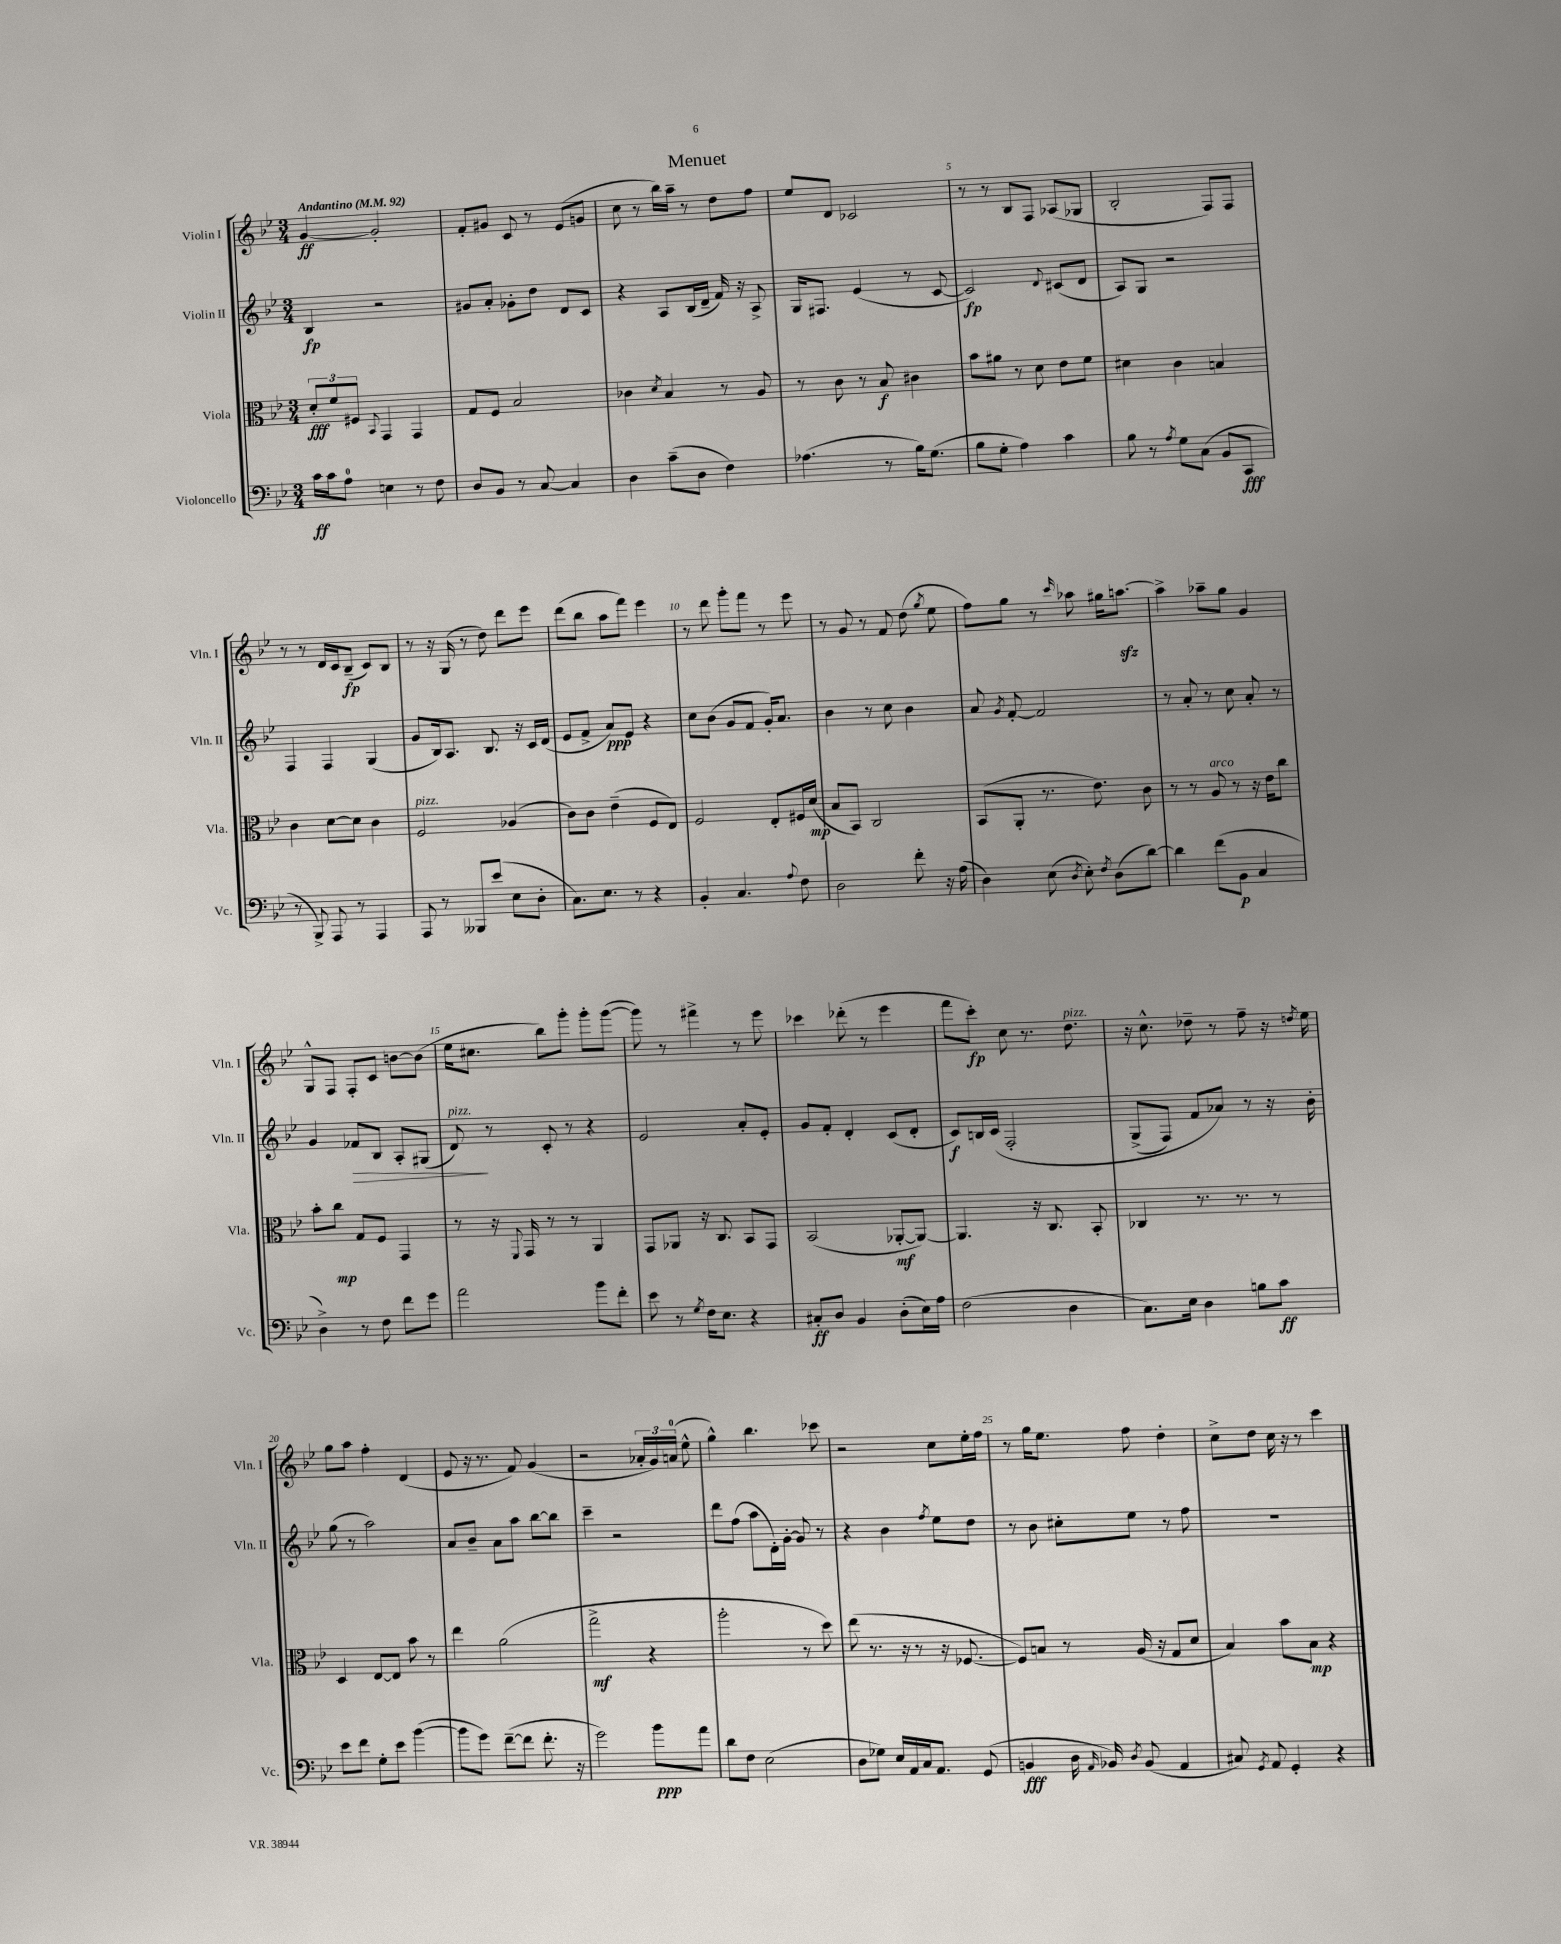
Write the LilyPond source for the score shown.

\header { title = "Menuet" }
<<
\new StaffGroup <<
\new Staff = "s0" \with { instrumentName = "Violin I" shortInstrumentName = "Vln. I" } {
    \clef treble \key bes \major \numericTimeSignature \time 3/4 \tempo "Andantino" 4 = 92
    \autoBeamOff g'4~\ff g'2-. |
    f'8[-. gis'8] c'8 r8 ees'8[( g'8] |
    c''8 r8 bes''16[) a''16]-- r8 d''8[ f''8] |
    ees''8[ d'8] ces'2 |
    r8 r8 bes8[ f8] aes8[( ges8] |
    bes2-. f8[) f8] |
    r8 r8 d'16[ c'16 bes8]--\fp( c'8[) bes8] |
    r8 r16 g16( r8 d''8) d'''8[ ees'''8] |
    d'''8[( bes''8] a''8[ f'''8]) ees'''4 |
    r8 d'''8 g'''8[-. f'''8] r8 ees'''8 |
    r8 g'8 r8 f'8 d''8( \acciaccatura { g''8 } ees''8 |
    f''8[) g''8] r8 \grace { c'''16 } aes''8 gis''16[ a''8.]~\sfz |
    a''4-> aes''8[-- g''8] g'4 |
    g8[-^ f8] f8[-. c'8] b'8[~ b'8]( |
    ees''16[ cis''8.] bes''8[) g'''8]-. g'''8[-. g'''8]~( |
    g'''8) r8 fis'''4-> r8 ees'''8 |
    ces'''4 des'''8-.( r8 ees'''4 |
    f'''8[ c'''8]-.\fp) c''8 r8. d''8.^\markup { \italic "pizz." } |
    r16 c''8.-^ des''8-- r8 f''8-- r16 \acciaccatura { d''8 } ees''16 |
    g''8[ a''8] f''4-. d'4( |
    ees'8 r16 r8. f'8) g'4( |
    r2 \tuplet 3/2 { aes'16[-. g'16) a'16]-0( } ees''8-^ |
    g''4-^) bes''4. ces'''8 |
    r2 c''8[ ees''16-. f''16] |
    r8 g''16[ ees''8.] f''8 d''4-. |
    c''8[-> d''8] c''16 r16 r8 c'''4 \bar "|." |
}
\new Staff = "s1" \with { instrumentName = "Violin II" shortInstrumentName = "Vln. II" } {
    \clef treble \key bes \major \numericTimeSignature \time 3/4
    \autoBeamOff bes4\fp r2 |
    gis'8[ a'8]-. ges'8[-. d''8] d'8[ c'8] |
    r4 a8[ bes16( d'16]-- f'16) r16 a8-> |
    g16[ fis8.] ees'4( r8 c'8~ |
    c'2\fp) \appoggiatura { d'8 } cis'8[( d'8] |
    a8[) g8] r2 |
    f4 f4 g4( |
    g'8[ bes16) a8.] bes8. r16 c'16[ d'16]( |
    ees'8[ f'8]-> a'8[\ppp) ees'8] r4 |
    c''8[ bes'8]( g'8[ f'8] g'16[-.) a'8.] |
    bes'4 r8 c''8 bes'4 |
    a'8 \acciaccatura { g'8 } f'8~-. f'2 |
    r8 a'8-. r8 c''8 a'8-. r8 |
    g'4 fes'8[\> bes8] a8[-. gis8]( |
    d'8\!^\markup { \italic "pizz." }) r8 c'8-. r8 r4 |
    ees'2 a'8[-. ees'8]-. |
    g'8[ f'8]-. d'4-. c'8[( d'8]-. |
    c'8[\f) b16 c'16]\( f2-. |
    g8[->( f8]) f'8[ aes'8]\) r8 r16 bes'16-. |
    g''8( r8 a''2) |
    a'8[ bes'8]-- a'8[ a''8] bes''8[~ bes''8] |
    c'''4-- r2 |
    d'''8[ f''8]( a''8[ d'16-.) g'16]~-. g'8 r8 |
    r4 bes'4 \acciaccatura { f''8 } ees''8[ d''8] |
    r8 bes'8 cis''8[-. ees''8] r8 f''8 |
    R2. \bar "|." |
}
\new Staff = "s2" \with { instrumentName = "Viola" shortInstrumentName = "Vla." } {
    \clef alto \key bes \major \numericTimeSignature \time 3/4
    \autoBeamOff \tuplet 3/2 { d'8[-.\fff f'8 fis8] } \appoggiatura { bes,8 } g,4 g,4 |
    g8[ f8] bes2 |
    ces'4 \acciaccatura { d'8 } bes4 r8 a8 |
    r8 c'8 r8 bes8\f cis'4 |
    bes'8[ ais'8] r8 d'8 ees'8[ f'8] |
    dis'4 c'4 b4 |
    c'4 d'8[~ d'8] c'4 |
    f2^\markup { \italic "pizz." } aes4( |
    c'8[) c'8] ees'4--( f8[ ees8]) |
    f2 ees8[-. fis16 d'16]\mp( |
    bes8[ bes,8]) c2 |
    bes,8[( a,8]-. r8. ees'8.) c'8 |
    r8 r8 a8^\markup { \italic "arco" } r8 r16 ees'16[ c''8] |
    bes'8[-. c''8]\mp g8[ f8] g,4 |
    r8 r16 \appoggiatura { f,8 } g,16 r8 r8 a,4 |
    g,8[ aes,8] r16 c8. bes,8[ g,8] |
    bes,2( aes,8[~-.\mf aes,8]~) |
    aes,4. r16 c8. bes,8-. |
    ces4 r8. r8. r8 |
    d4 ees8[~ ees8] bes'8 r8 |
    ees''4 a'2( |
    g''2->\mf r4 |
    a''2-. r8 d''8) |
    ees''8( r8. r16 r8 r16 fes8.~ |
    fes8[) b8] r8 a16( r16 g8[ d'8] |
    bes4) bes'8[ bes8]\mp r4 \bar "|." |
}
\new Staff = "s3" \with { instrumentName = "Violoncello" shortInstrumentName = "Vc." } {
    \clef bass \key bes \major \numericTimeSignature \time 3/4
    \autoBeamOff c'16[\ff c'16 a8]-0 e4 r8 f8 |
    d8[ bes,8] r8 c8~ c4 |
    d4 c'8[--( d8] f4) |
    aes4.( r8 bes16[) g8.]( |
    bes8[ g8]-. a4) c'4 |
    bes8 r8 \acciaccatura { a8 } g8[ c8]( bes,8[ c,8]\fff |
    r8 bes,,8->) a,,8 r8 a,,4 |
    a,,8 r8 beses,,8[ ees'8]( ees8[ d8]-. |
    c8.[) ees8.] r8 r4 |
    bes,4-. c4. \appoggiatura { a8 } f8 |
    d2 f'8-. r16 a16( |
    d4) ees8( \acciaccatura { d8 } ees8-.) \acciaccatura { f8 } d8[( d'8]~) |
    d'4 f'8[( bes,8]\p c4 |
    d4->) r8 f8 f'8[ g'8] |
    a'2 bes'8[ f'8]-. |
    ees'8 r8 \acciaccatura { g8 } f16[ ees8.] r4 |
    cis8[-.\ff d8] bes,4 d8[-.( ees16) a16] |
    f2( d4 |
    c8.[) ees16] d4 b8[ c'8]\ff |
    ees'8[ f'8] g8[-. ees'8] bes'4~( |
    bes'8[ g'8]) f'8[~--( f'8] f'8.-. r16 |
    g'2) bes'8[\ppp a'8] |
    d'8[ f8] ees2( |
    d8[ ges8]) ees16[ a,16 c16 a,8.] g,8( |
    b,4\fff d16 \grace { a,16 } bes,16) \acciaccatura { d8 } bes,8( a,4 |
    cis8) \acciaccatura { g,8 } a,8 g,4-. r4 \bar "|." |
}
>>
>>
\layout { \context { \Score \override BarNumber.break-visibility = ##(#f #t #t) barNumberVisibility = #(every-nth-bar-number-visible 5) } }
